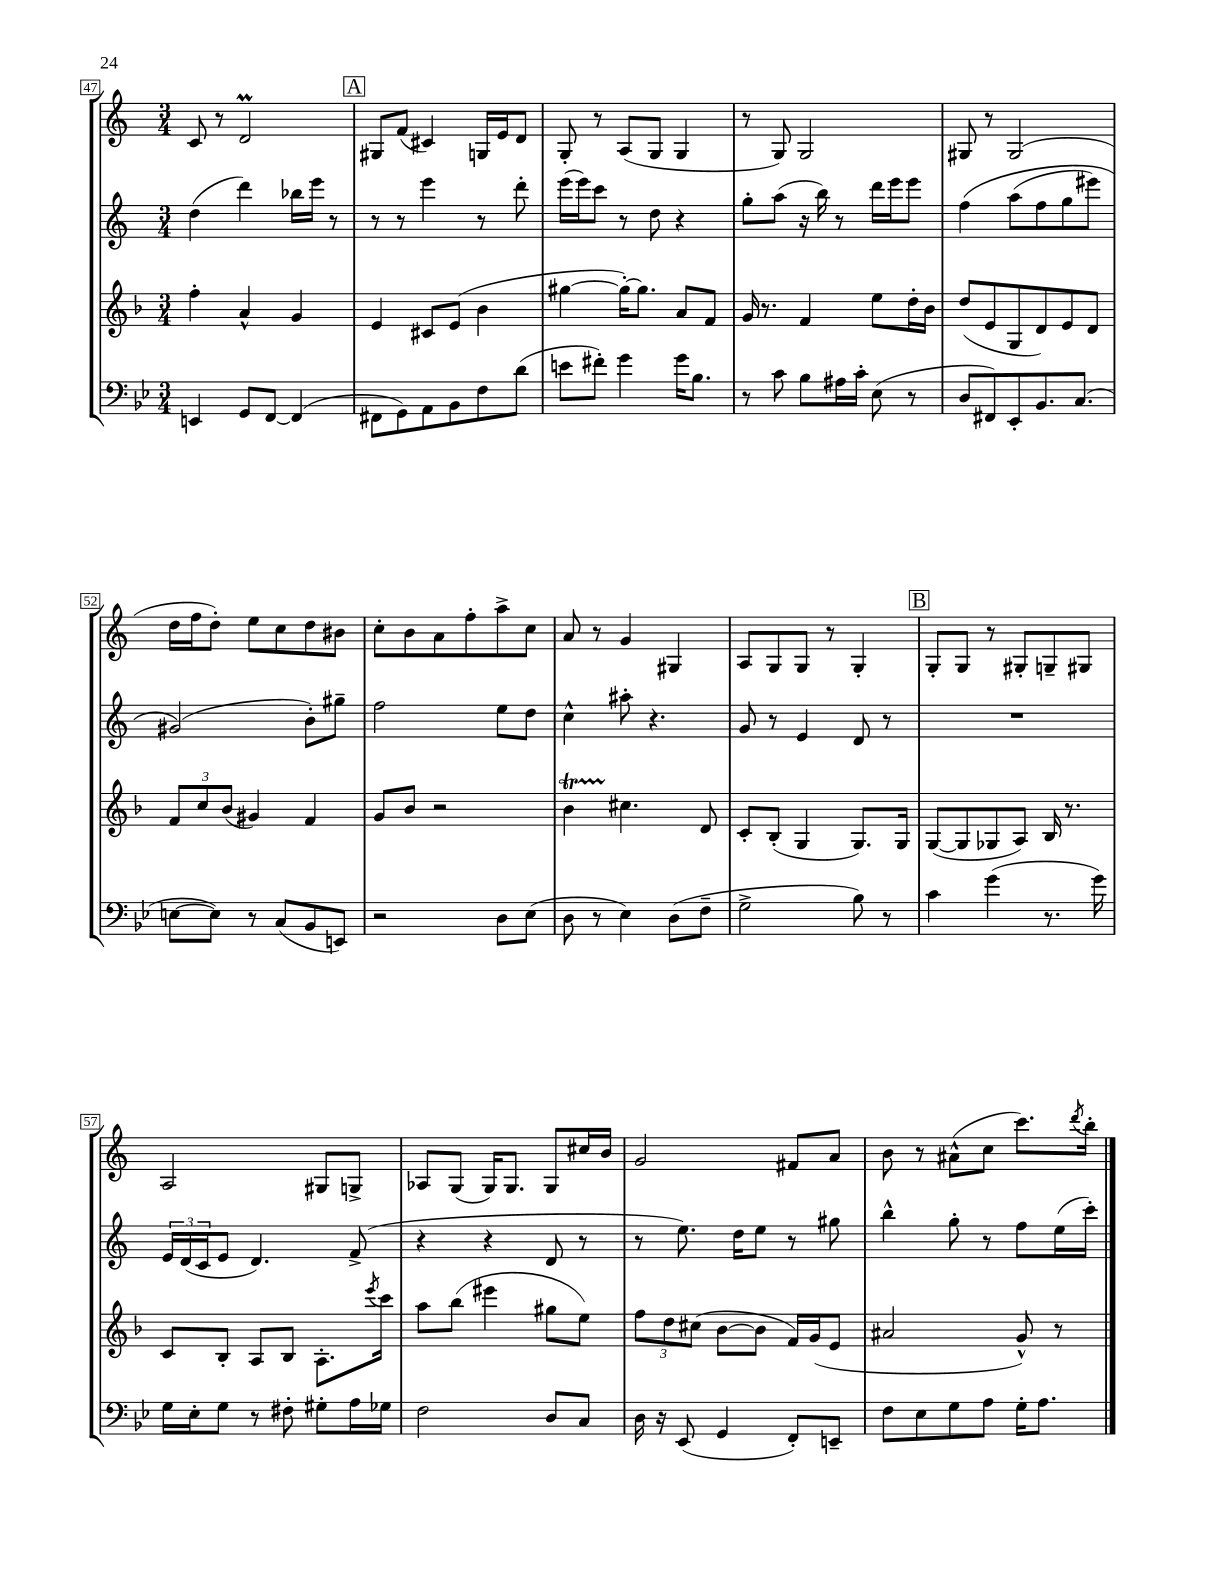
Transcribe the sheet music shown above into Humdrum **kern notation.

**kern	**kern	**kern	**kern
*staff4	*staff3	*staff2	*staff1
*clefF4	*clefG2	*clefG2	*clefG2
*k[b-e-]	*k[b-]	*k[]	*k[]
*M3/4	*M3/4	*M3/4	*M3/4
4EE/	4ff'\	(4dd\	8c/
.	.	.	8r
8GG/L	4a^^/	4ddd\)	2d/
[8FF/J	.	.	.
(4FF/]	4g/	16bb-\LL	.
.	.	16eee\JJ	.
.	.	8r	.
=	=	=	=
8FF#\L	4e/	8r	8G#/L
8GG\)	.	8r	(8f/J
8AA\	8c#/L	4eee\	4c#/)
8BB-\	(8e/J	.	.
8F\	4b-\	8r	16G/LL
.	.	.	16e/J
(8d\J	.	8ddd'\	8d/J
=	=	=	=
8e\L	[4gg#\	(16eee\LL	8G'/
.	.	16eee\J)	.
8f#'\J)	.	8ccc\J	8r
4g\	16gg#'\_LK)	8r	(8A/L
.	8.gg#\]J	.	.
.	.	8dd\	8G/J
16g\LK	8a/L	4r	4G/
8.B-\J	.	.	.
.	8f/J	.	.
=	=	=	=
8r	16g/	8gg'\L	8r
.	8.r	.	.
8c\	.	(8aa\J	8G/)
8B-\L	4f/	16r	2G/
.	.	16bb\)	.
16A#\L	.	8r	.
16c'\JJ	.	.	.
(8E-\	8ee\L	16ddd\LL	.
.	.	16eee\J	.
8r	16dd'\L	8eee\J	.
.	16b-\JJ	.	.
=	=	=	=
8D/L	(8dd/L	&(4ff\	8G#/
8FF#/)	8e/	.	8r
8EE-'/	8G/	(8aa\L	(2G#/
8.BB-/	8d/)	8ff\	.
.	8e/	8gg\	.
(8.C/J	.	.	.
.	8d/J	8eee#\J)	.
=	=	=	=
[8E\L	12f/L	(2g#/&)	16dd\LL
.	.	.	16ff\J
.	12cc/	.	.
8E\]J)	.	.	8dd'\J)
.	(12b-/J	.	.
8r	4g#/)	.	8ee\L
(8C/L	.	.	8cc\
8BB-/	4f/	8b'\L)	8dd\
8EE/J)	.	8gg#~\J	8b#\J
=	=	=	=
2r	8g/L	2ff\	8cc'\L
.	8b-/J	.	8b\
.	2r	.	8a\
.	.	.	8ff'\
8D\L	.	8ee\L	8aa^\
(8E-\J	.	8dd\J	8cc\J
=	=	=	=
8D\	4b-\	4cc^^\	8a/
8r	.	.	8r
4E-\)	4.cc#\	8aa#'\	4g/
.	.	4.r	.
(8D\L	.	.	4G#/
8F~\J	8d/	.	.
=	=	=	=
2G^\	8c'/L	8g/	8A/L
.	(8B-'/J	8r	8G/
.	4G/	4e/	8G/J
.	.	.	8r
8B-\)	8.G/L)	8d/	4G'/
8r	.	8r	.
.	16G/Jk	.	.
=	=	=	=
4c\	([8G/L	2.r	8G'/L
.	8G/]	.	8G/J
(4g\	8G-/	.	8r
.	8A/J)	.	8G#'/L
8.r	16B-/	.	8G~/
.	8.r	.	.
.	.	.	8G#/J
16g\)	.	.	.
=	=	=	=
16G\LL	8c/L	24e/LL	2A/
.	.	(24d/	.
16E-'\J	.	.	.
.	.	24c/J	.
8G\J	8B-'/J	8e/J	.
8r	8A/L	4.d/)	.
8F#'\	8B-/J	.	.
8G#'\L	8.A'\L	.	8G#/L
16A\L	.	(8f^/	8G^/J
.	8qeee/	.	.
16G-\JJ	16ccc\Jk	.	.
=	=	=	=
2F\	8aa\L	4r	8A-/L
.	(8bb-\J	.	(8G/J
.	4eee#\	4r	16G/LK)
.	.	.	8.G/J
8D/L	8gg#\L	8d/	8G/L
8C/J	8ee\J)	8r	16cc#/L
.	.	.	16b/JJ
=	=	=	=
16D\	12ff\L	8r	2g/
16r	.	.	.
.	12dd\	.	.
(8EE-/	.	8.ee\)	.
.	(12cc#\J	.	.
4GG/	[8b-\L	.	.
.	.	16dd\LK	.
.	8b-\]J	8ee\J	.
8FF'/L)	16f/LL)	8r	8f#/L
.	(16g/J	.	.
8EE~/J	8e/J	8gg#\	8a/J
=	=	=	=
8F\L	2a#/	4bb^^\	8b\
8E-\	.	.	8r
8G\	.	8gg'\	(8a#^^\L
8A\J	.	8r	8cc\J
16G'\LK	8g^^/)	8ff\L	8.ccc\L)
8.A\J	.	.	.
.	8r	(16ee\L	.
.	.	.	8qddd/
.	.	16ccc'\JJ)	16bb'\Jk
==	==	==	==
*-	*-	*-	*-
